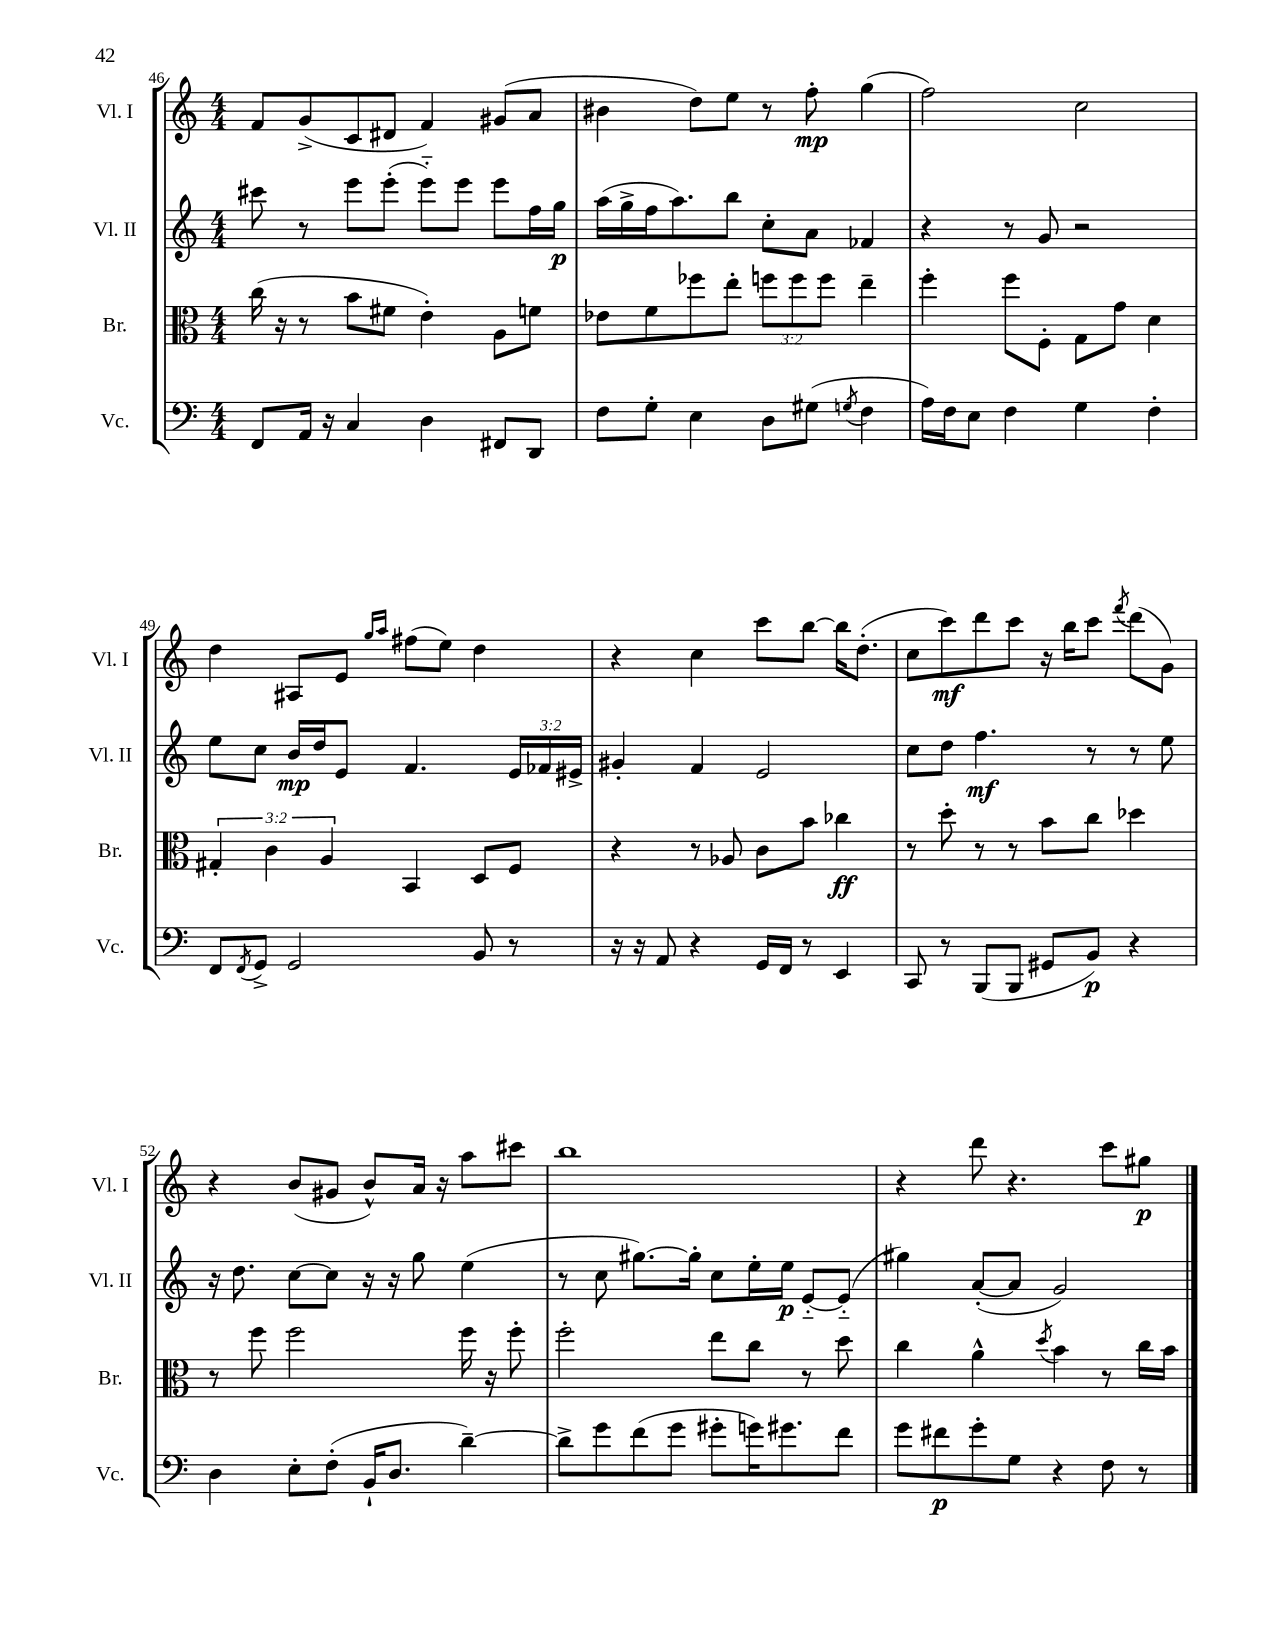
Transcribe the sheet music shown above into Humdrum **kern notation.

**kern	**dynam	**kern	**dynam	**kern	**dynam	**kern	**dynam
*part4	*part4	*part3	*part3	*part2	*part2	*part1	*part1
*staff4	*staff4	*staff3	*staff3	*staff2	*staff2	*staff1	*staff1
*I"Vc.	*	*I"Br.	*	*I"Vl. II	*	*I"Vl. I	*
*I'Vc.	*	*I'Br.	*	*I'Vl. II	*	*I'Vl. I	*
*clefF4	*	*clefC3	*	*clefG2	*	*clefG2	*
*k[]	*	*k[]	*	*k[]	*	*k[]	*
*M4/4	*	*M4/4	*	*M4/4	*	*M4/4	*
=46	=46	=46	=46	=46	=46	=46	=46
8FF/L	.	(16cc\	.	8ccc#X\	.	8f/L	.
.	.	16r	.	.	.	.	.
16AA/Jk	.	8r	.	8r	.	(8g^/	.
16r	.	.	.	.	.	.	.
4C/	.	8b\L	.	8eee\L	.	8c/	.
.	.	8f#X\J	.	(8eee'\J	.	8d#X/J	.
4D\	.	4e'\)	.	8eee\L)	.	4f/)	.
.	.	.	.	8eee\J	.	.	.
8FF#X/L	.	8A\L	.	8eee\L	.	(8g#X/L	.
8DD/J	.	8fn\J	.	16ff\L	.	8a/J	.
.	.	.	.	16gg\JJ	p	.	.
=47	=47	=47	=47	=47	=47	=47	=47
8F\L	.	8e-X\L	.	(16aa\LL	.	4b#X\	.
.	.	.	.	16gg^\	.	.	.
8G'\J	.	8f\	.	16ff\J	.	.	.
.	.	.	.	8.aa\)	.	.	.
4E\	.	8ff-X\	.	.	.	8dd\L)	.
.	.	8ee'\J	.	8bb\J	.	8ee\J	.
8D\L	.	12ffn\L	.	8cc'\L	.	8r	.
.	.	12ff\	.	.	.	.	.
(8G#X\J	.	.	.	8a\J	.	8ff'\	mp
.	.	12ff\J	.	.	.	.	.
8qGn/	.	.	.	.	.	.	.
4F\	.	4ee~\	.	4f-X/	.	(4gg\	.
=48	=48	=48	=48	=48	=48	=48	=48
16A\LL)	.	4ff'\	.	4r	.	2ff\)	.
16F\J	.	.	.	.	.	.	.
8E\J	.	.	.	.	.	.	.
4F\	.	8ff\L	.	8r	.	.	.
.	.	8F'\J	.	8g/	.	.	.
4G\	.	8G\L	.	2r	.	2cc\	.
.	.	8g\J	.	.	.	.	.
4F'\	.	4d\	.	.	.	.	.
!!LO:LB:g=z
=49	=49	=49	=49	=49	=49	=49	=49
8FF/L	.	6G#X'/	.	8ee\L	.	4dd\	.
8qFF/	.	.	.	.	.	.	.
8GG^/J	.	.	.	8cc\J	.	.	.
.	.	6c\	.	.	.	.	.
2GG/	.	.	.	16b/LL	mp	8A#X/L	.
.	.	.	.	16dd/J	.	.	.
.	.	6A/	.	.	.	.	.
.	.	.	.	8e/J	.	8e/J	.
.	.	.	.	.	.	16qqgg/LL	.
.	.	.	.	.	.	16qqaa/JJ	.
.	.	4BB/	.	4.f/	.	(8ff#X\L	.
.	.	.	.	.	.	8ee\J)	.
8BB/	.	8D/L	.	.	.	4dd\	.
8r	.	8F/J	.	24e/LL	.	.	.
.	.	.	.	24f-X/	.	.	.
.	.	.	.	24e#X^/JJ	.	.	.
=50	=50	=50	=50	=50	=50	=50	=50
16r	.	4r	.	4g#X'/	.	4r	.
16r	.	.	.	.	.	.	.
8AA/	.	.	.	.	.	.	.
4r	.	8r	.	4f/	.	4cc\	.
.	.	8A-X/	.	.	.	.	.
16GG/LL	.	8c\L	.	2e/	.	8ccc\L	.
16FF/JJ	.	.	.	.	.	.	.
8r	.	8b\J	.	.	.	[8bb\J	.
4EE/	.	4cc-X\	ff	.	.	16bb\KL]	.
.	.	.	.	.	.	(8.dd'\J	.
=51	=51	=51	=51	=51	=51	=51	=51
8CC/	.	8r	.	8cc\L	.	8cc\L	.
8r	.	8dd'\	.	8dd\J	.	8ccc\)	mf
(8BBB/L	.	8r	.	4.ff\	mf	8ddd\	.
8BBB/J	.	8r	.	.	.	8ccc\J	.
8GG#X/L	.	8b\L	.	.	.	16r	.
.	.	.	.	.	.	16bb\KL	.
8BB/J)	p	8cc\J	.	8r	.	8ccc\J	.
.	.	.	.	.	.	8qfff/	.
4r	.	4dd-X\	.	8r	.	(8ddd\L	.
.	.	.	.	8ee\	.	8g\J)	.
!!LO:LB:g=z
=52	=52	=52	=52	=52	=52	=52	=52
4D\	.	8r	.	16r	.	4r	.
.	.	.	.	8.dd\	.	.	.
.	.	8ff\	.	.	.	.	.
8E'\L	.	2ff\	.	[8cc\L	.	(8b/L	.
(8F'\J	.	.	.	8cc\J]	.	8g#X/J	.
16BB`/KL	.	.	.	16r	.	8b^^/L)	.
8.D/J	.	.	.	16r	.	.	.
.	.	.	.	8gg\	.	16a/Jk	.
.	.	.	.	.	.	16r	.
[4d~\)	.	16ff\	.	(4ee\	.	8aa\L	.
.	.	16r	.	.	.	.	.
.	.	8ff'\	.	.	.	8ccc#X\J	.
=53	=53	=53	=53	=53	=53	=53	=53
8d^\L]	.	2ff'\	.	8r	.	1bb	.
8g\	.	.	.	8cc\	.	.	.
(8f\	.	.	.	[8.gg#X\L)	.	.	.
8g\J	.	.	.	.	.	.	.
.	.	.	.	16gg#'\Jk]	.	.	.
8g#X'\L	.	8ee\L	.	8cc\L	.	.	.
16gn\K)	.	8cc\J	.	16ee'\L	.	.	.
8.g#X\	.	.	.	16ee\JJ	p	.	.
.	.	8r	.	[8e/L	.	.	.
8f\J	.	8dd\	.	(8e/J]	.	.	.
=54	=54	=54	=54	=54	=54	=54	=54
8g\L	.	4cc\	.	4gg#X\)	.	4r	.
8f#X\	p	.	.	.	.	.	.
8g'\	.	4a^^\	.	([8a'/L	.	8ddd\	.
8G\J	.	.	.	8a/J]	.	4.r	.
.	.	8qdd/	.	.	.	.	.
4r	.	4b\	.	2g/)	.	.	.
8F\	.	8r	.	.	.	8ccc\L	.
8r	.	16cc\LL	.	.	.	8gg#X\J	p
.	.	16b\JJ	.	.	.	.	.
==	==	==	==	==	==	==	==
*-	*-	*-	*-	*-	*-	*-	*-
